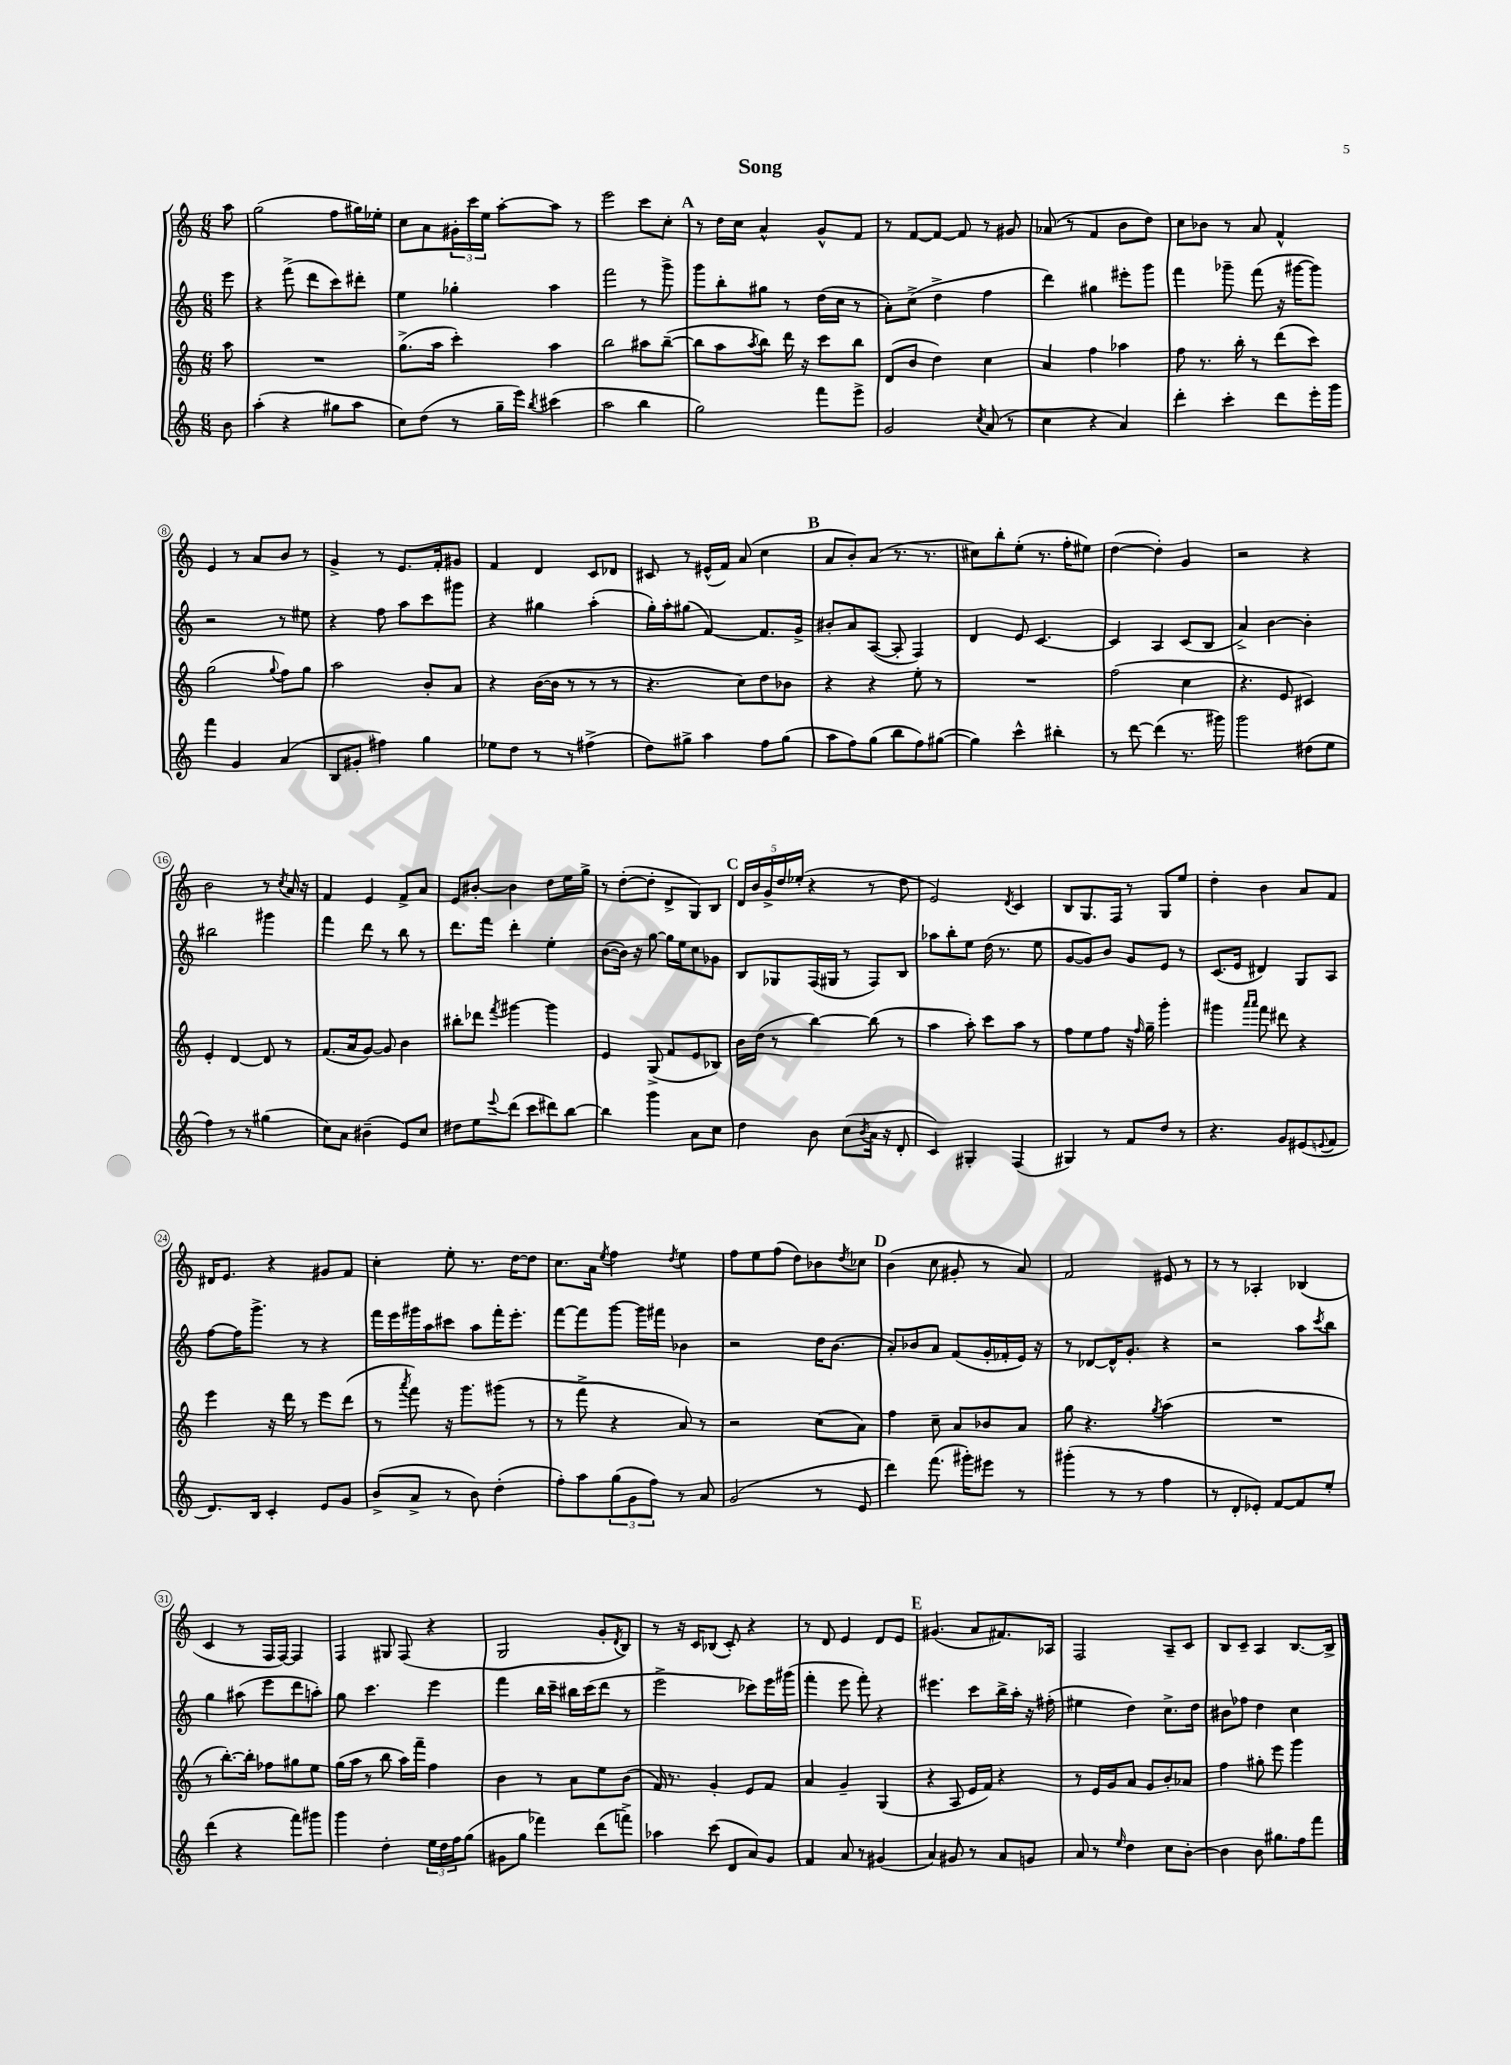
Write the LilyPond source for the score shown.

\header { title = "Song" }
<<
\new StaffGroup <<
\new Staff = "s0" {
    \clef treble \key c \major \numericTimeSignature \time 6/8 \partial 8
    a''8 |
    g''2( f''8 gis''16) ees''16-. |
    c''8 a'8 \tuplet 3/2 { gis'16-. c'''16 e''16 } a''8~-. a''8 r8 |
    e'''2 c'''8 c''8-. |
    \mark \markup { \bold "A" } r8 d''16 c''16 a'4-^ g'8-^ f'8 |
    r8 f'8~ f'8~ f'8 r8 gis'8 |
    aes'8( r8 f'4 b'8 d''8) |
    c''8 bes'8 r8 a'8 f'4-^ |
    e'4 r8 a'8 b'8 r8 |
    g'4-> r8 e'8. f'16-. gis'8 |
    f'4 d'4 c'8 des'8 |
    cis'8 r8 eis'16-^( f'16) a'8( c''4 |
    \mark \markup { \bold "B" } a'8 b'8-.) a'8( r8. r8. |
    cis''8) b''8-. e''8-.( r8. f''16-. eis''8) |
    d''4~( d''4-.) g'4 |
    r2 r4 |
    b'2 r8 \acciaccatura { c''8 } a'16 r16 |
    f'4 e'4 f'8-> a'8 |
    e'8 bis'8~-. bis'4 d''8 e''16 g''16-> |
    r8 d''8~-.( d''8-. d'8-> g8) b8 |
    \mark \markup { \bold "C" } \tuplet 5/4 { d'16 b'16 g'16-> d''16 ees''16-.( } r4 r8 d''8 |
    e'2) \acciaccatura { d'8 } c'4 |
    b8 g8. f16 r8 g8 e''8 |
    d''4-. b'4 a'8 f'8 |
    dis'16 e'8. r4 gis'8 f'8 |
    c''4-. e''8-. r8. d''16~ d''8 |
    c''8. a'16 \acciaccatura { e''8 } f''4 \acciaccatura { d''8 } e''4 |
    f''8 e''8 f''8( d''8) bes'8 \acciaccatura { d''8 } ces''8 |
    \mark \markup { \bold "D" } b'4( c''8 gis'8-. r8 a'8) |
    f'2 eis'8 r8 |
    r8 r8 aes4-. bes4( |
    c'4 r8 f16 f16~) f4 |
    f4 gis8 f8( r4 |
    g2 g'8-. \acciaccatura { d'8 } b8) |
    r8 r16 c'16 bes8( c'8-.) r4 |
    r8 d'8 e'4 d'8 e'8 |
    \mark \markup { \bold "E" } gis'4.( a'8 fis'8.) aes16 |
    f2 a8-- c'8 |
    b8 c'8-- a4 b8.~ b16-> \bar "|." |
}
\new Staff = "s1" {
    \clef treble \key c \major \numericTimeSignature \time 6/8 \partial 8
    e'''8 |
    r4 f'''8->( d'''8 c'''8) dis'''8-. |
    e''4 ges''4-. a''4 |
    f'''2 r8 g'''8-> |
    \mark \markup { \bold "A" } g'''8 b''8-. gis''8 r8 d''16( c''16 r8 |
    a'8-.) c''8->( d''4-> f''4 |
    d'''4) gis''4 eis'''8-. g'''8 |
    f'''4 ges'''8-- f'''8( r16 gis'''16~ gis'''8) |
    r2 r8 eis''8 |
    r4 f''8 a''8 c'''8 gis'''8 |
    r4 gis''4 a''4-.( |
    g''16-.) a''16-. gis''8( f'4~) f'8. g'16-> |
    \mark \markup { \bold "B" } bis'8-. a'8 a8~( a8-. f4) |
    d'4 e'8 c'4.~ |
    c'4 a4 c'8( b8 |
    a'4->) b'4~ b'4-. |
    bis''2 gis'''4 |
    f'''4 d'''8 r8 b''8 r8 |
    d'''8. f'''16 d'''4-. e''4-. |
    b'8~( b'16) r16 g''8~ g''16 e''16 c''8 ges'8 |
    \mark \markup { \bold "C" } b8 ges8 f16( gis16 r8 f8) b8 |
    aes''8 b''8-. e''8 d''16( r8. e''8 |
    g'8~ g'8) b'8 g'8 e'8 r8 |
    c'8.( e'16 dis'4) g8 a8 |
    f''8~ f''16 g'''8.-> r8 r4 |
    f'''16 e'''16 gis'''16 a''16 cis'''8 a''8 f'''16-. e'''8.-. |
    f'''8~ f'''8 g'''8~ g'''16 fis'''16 bes'4 |
    r2 d''16 b'8.( |
    \mark \markup { \bold "D" } a'8-.) bes'8 a'8 f'8( g'16-. fes'16-. e'16) r16 |
    r8 des'8~ des'16-^ g'8.-. r4 |
    r2 a''8 \acciaccatura { c'''8 } b''8 |
    g''4 ais''8( e'''8 d'''8 a''8-.) |
    g''8 c'''4. e'''4 |
    f'''4 b''16 c'''16-- bis''16 c'''16( d'''8 r8 |
    e'''2-> ces'''8) e'''16 gis'''16( |
    f'''4-. e'''8 f'''8-.) r4 |
    \mark \markup { \bold "E" } eis'''4. c'''8 b''16-> a''16-. r16 fis''16-.( |
    eis''4 d''4) c''8.-> d''16 |
    bis'8 fes''8 d''4 c''4 \bar "|." |
}
\new Staff = "s2" {
    \clef treble \key c \major \numericTimeSignature \time 6/8 \partial 8
    a''8 |
    R2. |
    g''8.->( a''16 c'''4-.) a''4 |
    b''2 ais''8 b''8~--( |
    \mark \markup { \bold "A" } b''8 a''8 \acciaccatura { a''8 } b''8) d'''16 r16 c'''8 b''8 |
    d'8( b'8 d''4) c''4 |
    a'4 f''4 aes''4 |
    f''8 r8. b''16-. r8 d'''8( c'''8) |
    g''2( \appoggiatura { g''8 } f''8) g''8 |
    a''2 b'8-. a'8 |
    r4 b'16~( b'16 r8 r8 r8 |
    r4. c''8) d''8 bes'8 |
    \mark \markup { \bold "B" } r4 r4 e''8-. r8 |
    R2. |
    f''2( c''4 |
    r4. e'8 cis'4) |
    e'4-. d'4~ d'8 r8 |
    f'8.( a'16 g'8~) g'8 b'4 |
    bis''8-. des'''8 \acciaccatura { f'''8 } gis'''4~ gis'''4 |
    e'4 g8->( f'8 e'8 bes8) |
    \mark \markup { \bold "C" } b'16 d''16( r8 b''4~) b''8( r8 |
    a''4 a''8-.) c'''8 a''8 r8 |
    f''8 e''8 f''8 r16 \grace { f''16 } g''16-- g'''4-. |
    gis'''4 \grace { a'''16 a'''16 } f'''8 dis'''8 r4 |
    e'''4 r16 d'''16 r8 e'''8 d'''8( |
    r8 \acciaccatura { a'''8 } f'''8) r16 g'''8. gis'''8( r8 |
    r8 f'''8-> r4 a'8) r8 |
    r2 c''8( a'8) |
    \mark \markup { \bold "D" } f''4 c''8-- a'8 bes'8 a'8 |
    g''8 r4. \acciaccatura { g''8 } a''4( |
    R2. |
    r8 b''8.~-.) b''16-. fes''8 gis''8 e''8 |
    g''16( a''16 r8 b''8 a''16) f'''16-- f''4 |
    b'4 r8 a'8 e''8 b'8( |
    f'16) r8. g'4-. e'8 f'8 |
    a'4 g'4-- g4( |
    \mark \markup { \bold "E" } r4 a8 e'16 f'16) r4 |
    r8 e'16 g'16 a'8 g'8 b'8-. aes'8 |
    f''4 gis''8-. e'''8 g'''4 \bar "|." |
}
\new Staff = "s3" {
    \clef treble \key c \major \numericTimeSignature \time 6/8 \partial 8
    b'8 |
    a''4-.( r4 gis''8 a''8 |
    c''8) d''8( r8 g''16-- e'''16) \acciaccatura { b''8 } cis'''4( |
    a''2 b''4 |
    \mark \markup { \bold "A" } g''2) f'''8 e'''8-> |
    g'2 \acciaccatura { c''8 } a'8( r8 |
    c''4 r4 a'4) |
    d'''4-. c'''4-. d'''8 e'''16-. g'''16 |
    f'''4 g'4 a'4( |
    b8 gis'8-. fis''4) g''4 |
    ees''8 d''8 r8 r8 fis''4->( |
    d''8) gis''8-> a''4 f''8 gis''8( |
    \mark \markup { \bold "B" } a''8 f''8) g''8( b''8 f''8) gis''8~( |
    gis''4) c'''4-^ bis''4-. |
    r8 d'''8~ d'''4( r8. gis'''16) |
    g'''2 dis''8( e''8 |
    f''4) r8 r8 gis''4( |
    c''8) a'8 bis'4--( e'8) c''8 |
    dis''8 e''8 \appoggiatura { e'''8 } d'''8( c'''8 dis'''8) b''8~ |
    b''4 g'''4 a'8 c''8 |
    \mark \markup { \bold "C" } d''4 b'8 c''8( \acciaccatura { b'8 } a'16 r16 d'8-. |
    c'4) gis4-. f4( |
    gis4) r8 f'8 d''8 r8 |
    r4. g'8 eis'8( \appoggiatura { e'8 } f'8 |
    d'8.) b16 c'4-. e'8 g'8 |
    b'8->( a'8-> r8 b'8) d''4-.( |
    f''8-.) a''8 \tuplet 3/2 { g''8( g'8 f''8) } r8 a'8 |
    g'2( r8 e'8 |
    \mark \markup { \bold "D" } d'''4) f'''8.( gis'''16-.) eis'''8 r8 |
    gis'''4-.( r8 r8 f''4 |
    r8 d'8-. ees'8-.) f'8~ f'8 e''8-. |
    d'''4( r4 f'''8) gis'''8 |
    g'''4 d''4-. \tuplet 3/2 { e''16 d''16 f''16 } g''8( |
    gis'8 g''8 fes'''4) d'''8( f'''8->) |
    aes''4 c'''8( d'8 a'8) g'8 |
    f'4 a'8 r8 gis'4( |
    \mark \markup { \bold "E" } a'4) gis'8 r8 a'8 g'8 |
    a'8 r8 \grace { e''16 } d''4 c''8 b'8~-. |
    b'4 b'8 gis''8. f''16 f'''8 \bar "|." |
}
>>
>>
\layout { \context { \Score \override BarNumber.stencil = #(make-stencil-circler 0.1 0.3 ly:text-interface::print) } }
